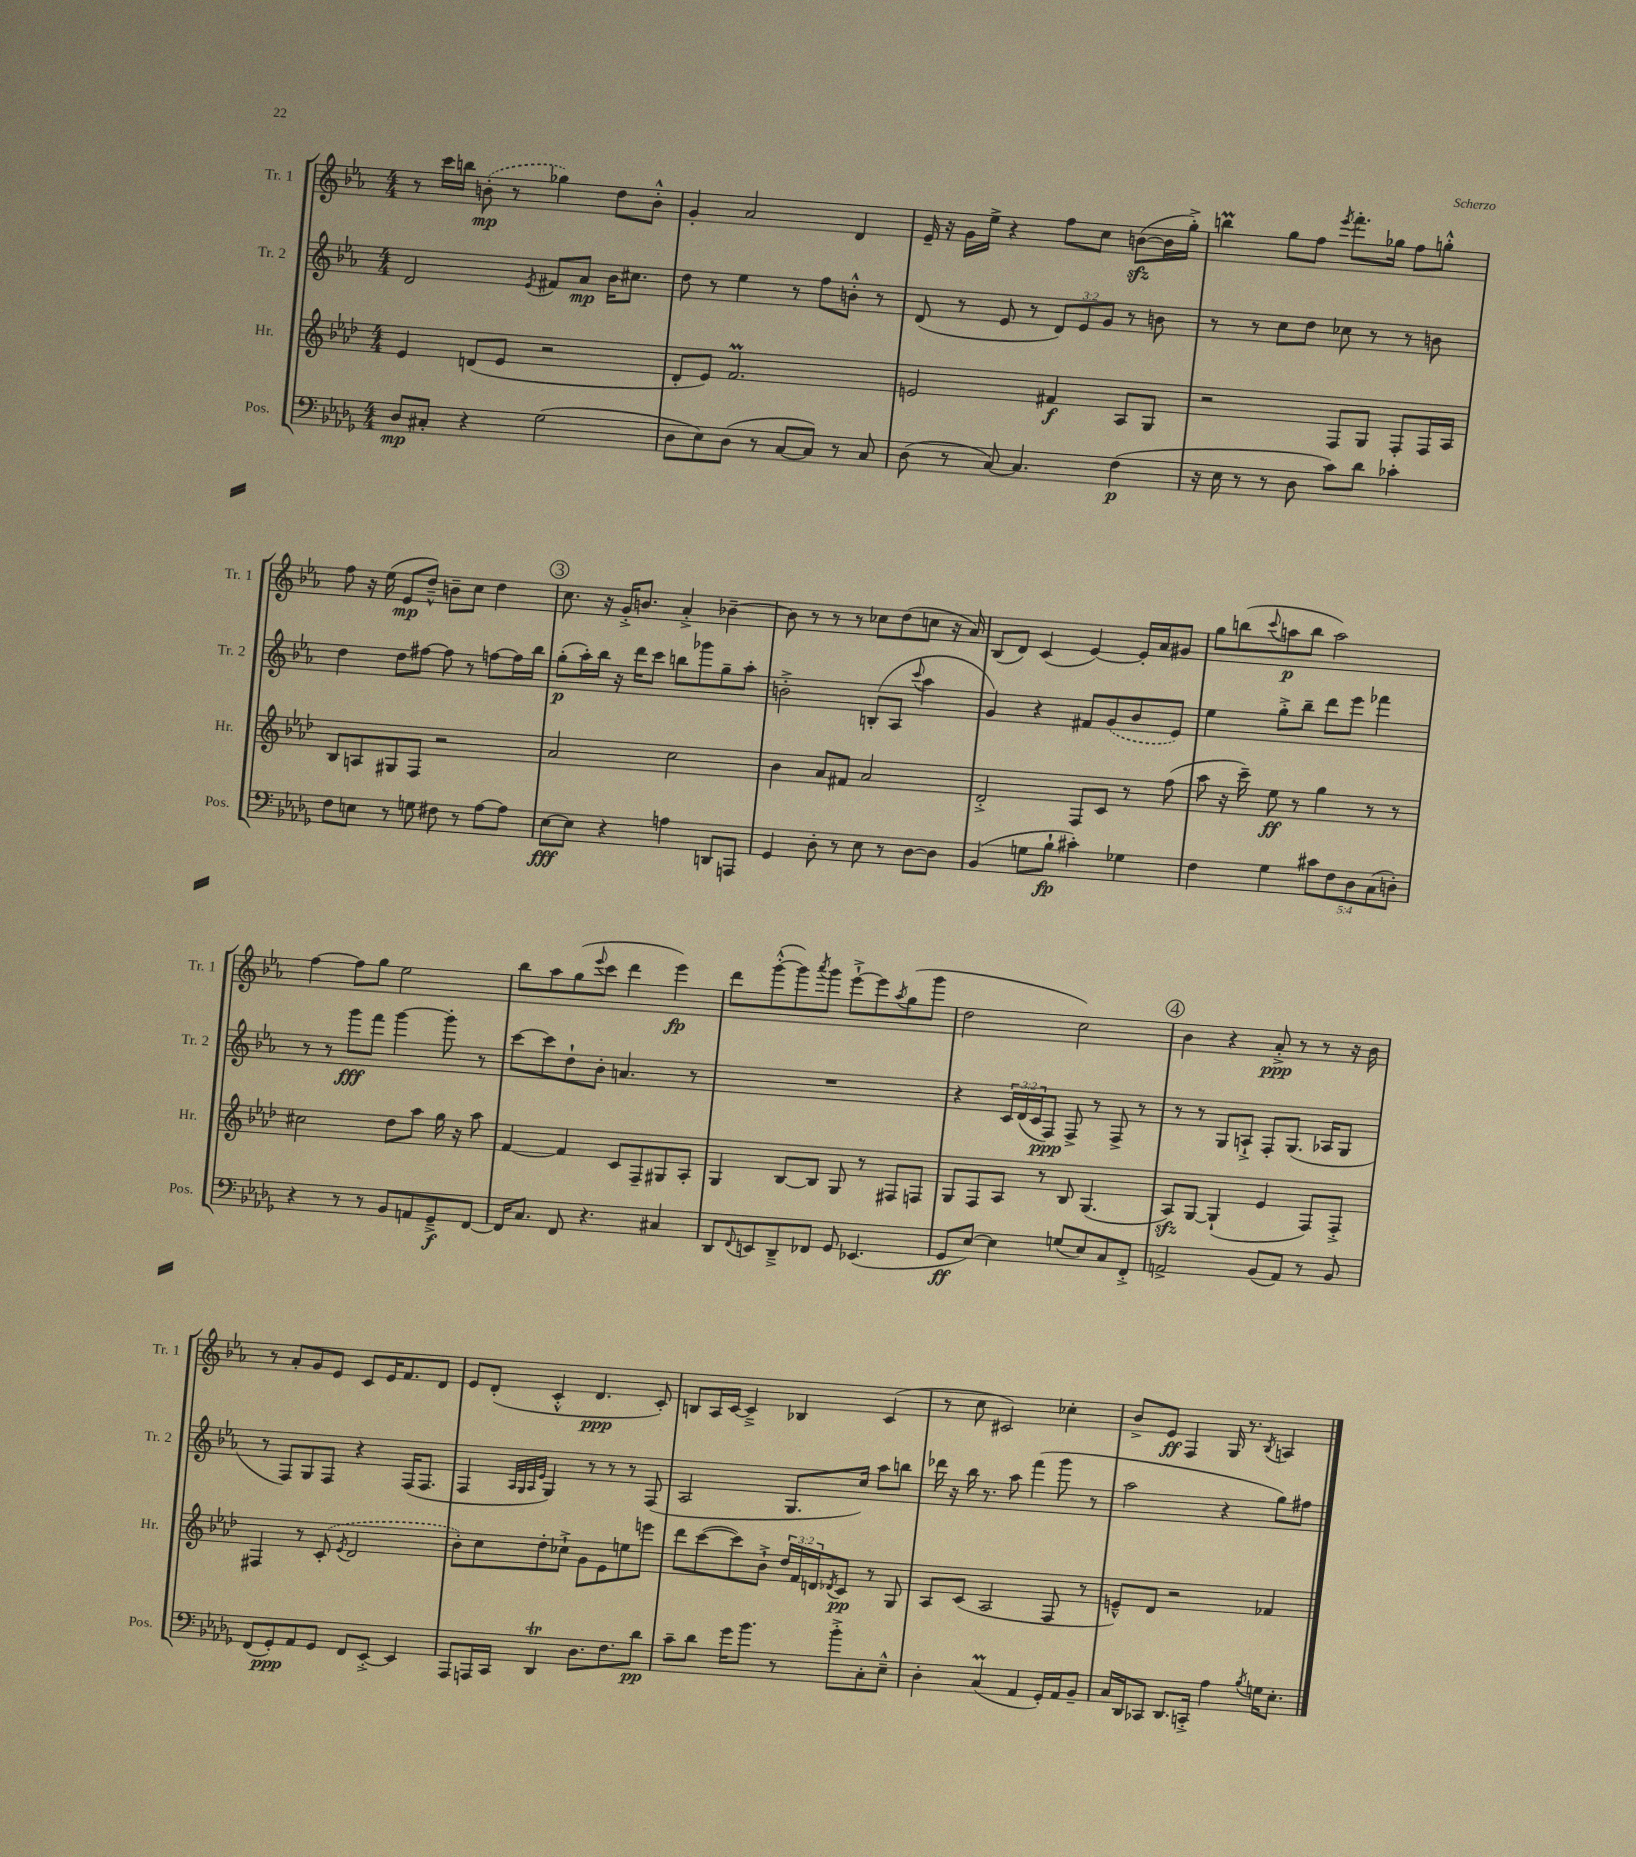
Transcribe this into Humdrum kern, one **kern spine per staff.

**kern	**dynam	**kern	**dynam	**kern	**dynam	**kern	**dynam
*part4	*part4	*part3	*part3	*part2	*part2	*part1	*part1
*staff4	*staff4	*staff3	*staff3	*staff2	*staff2	*staff1	*staff1
*I"Pos.	*	*I"Hr.	*	*I"Tr. 2	*	*I"Tr. 1	*
*I'Pos.	*	*I'Hr.	*	*I'Tr. 2	*	*I'Tr. 1	*
*clefF4	*	*clefG2	*	*clefG2	*	*clefG2	*
*k[b-e-a-d-g-]	*	*k[b-e-a-d-]	*	*k[b-e-a-]	*	*k[b-e-a-]	*
*M4/4	*	*M4/4	*	*M4/4	*	*M4/4	*
=66	=66	=66	=66	=66	=66	=66	=66
8D-/L	mp	4e-/	.	2d/	.	8r	.
8C#X'/J	.	.	.	.	.	16ccc\LL	.
.	.	.	.	.	.	16bbn\JJ	.
4r	.	(8dn/L	.	.	.	(8bn'\	mp
.	.	8e-/J	.	.	.	8r	.
.	.	.	.	8qe-/	.	.	.
(2G-\	.	2r	.	8f#X/L	.	4gg-X\)	.
.	.	.	.	8a-/J	mp	.	.
.	.	.	.	16b-\KL	.	8dd\L	.
.	.	.	.	8.cc#X\J	.	.	.
.	.	.	.	.	.	8b'^^\J	.
=67	=67	=67	=67	=67	=67	=67	=67
8D-\L	.	8d-'/L	.	8dd\	.	4g'/	.
8E-\)	.	8e-/J)	.	8r	.	.	.
(8D-\J	.	2.fM/	.	4ee-\	.	2a-/	.
8r	.	.	.	.	.	.	.
[8C/L	.	.	.	8r	.	.	.
8C/J])	.	.	.	8ff\L	.	.	.
8r	.	.	.	8bn'^^\J	.	4d/	.
8C/	.	.	.	8r	.	.	.
=68	=68	=68	=68	=68	=68	=68	=68
(8D-\	.	2en/	.	(8d/	.	16e-~/	.
.	.	.	.	.	.	16r	.
8r	.	.	.	8r	.	16g\LL	.
.	.	.	.	.	.	16ee-^\JJ	.
[8C/)	.	.	.	8e-/	.	4r	.
4.C/]	.	.	.	8r	.	.	.
.	.	4f#X/	f	12d/L)	.	8ff\L	.
.	.	.	.	12e-/	.	.	.
.	.	.	.	.	.	8cc\J	.
.	.	.	.	12g/J	.	.	.
(4F\	p	8A-/L	.	8r	.	([8bnzz\L	.
.	.	8G/J	.	8bn\	.	16b\L]	.
.	.	.	.	.	.	16gg'^\JJ)	.
=69	=69	=69	=69	=69	=69	=69	=69
16r	.	2r	.	8r	.	4bbnm\	.
16E-\	.	.	.	.	.	.	.
8r	.	.	.	8r	.	.	.
8r	.	.	.	8cc\L	.	8gg\L	.
8D-\	.	.	.	8dd\J	.	8ff\J	.
.	.	.	.	.	.	8qeee-/	.
8c\L)	.	8F/L	.	8cc-X\	.	8.fff'\L	.
8d-\J	.	8G/J	.	8r	.	.	.
.	.	.	.	.	.	16gg-X\Jk	.
4c-X'\	.	8F'/L	.	8r	.	8ff\L	.
.	.	16F/L	.	8bn\	.	8ggn'^^\J	.
.	.	16A-/JJ	.	.	.	.	.
!!LO:LB:g=z
=70	=70	=70	=70	=70	=70	=70	=70
8F\L	.	8B-/L	.	4dd\	.	8ff\	.
8En\J	.	8An/	.	.	.	16r	.
.	.	.	.	.	.	(16ee-\	.
8r	.	8G#X/	.	8dd\L	.	8e-/L	mp
8Gn\	.	8F/J	.	[8ff#X\J	.	8dd~^^/J)	.
8F#X\	.	2r	.	8ff#\]	.	8bn~\L	.
8r	.	.	.	8r	.	8cc\J	.
[8A-\L	.	.	.	[8ffn\L	.	4dd\	.
8A-\J]	.	.	.	16ff\L]	.	.	.
.	.	.	.	16bb-\JJ	.	.	.
!!LO:REH:place=s1:t=3
=71	=71	=71	=71	=71	=71	=71	=71
[8E-\L	fff	2a-/	.	(8gg'\L	p	8.cc\	.
8E-\J]	.	.	.	16aa-'\L)	.	.	.
.	.	.	.	16bb-\JJ	.	16r	.
4r	.	.	.	16r	.	16g'^/KL	.
.	.	.	.	16ddd\KL	.	8.bn/J	.
.	.	.	.	8ccc\J	.	.	.
4An\	.	2cc\	.	8bbn\L	.	4a-'^/	.
.	.	.	.	8ggg-X\	.	.	.
8DDn/L	.	.	.	8gg~\	.	[4b-X~\	.
8AAAn/J	.	.	.	8aa-'\J	.	.	.
=72	=72	=72	=72	=72	=72	=72	=72
4GG-/	.	4b-\	.	2bn'^\	.	8b-\]	.
.	.	.	.	.	.	8r	.
8D-'\	.	8a-/L	.	.	.	8r	.
8r	.	8f#X/J	.	.	.	8r	.
8E-\	.	2a-/	.	(8Bn'/L	.	8cc-X\L	.
8r	.	.	.	8A-/J	.	(8dd\	.
.	.	.	.	8qqccc/	.	.	.
[8D-\L	.	.	.	4aa-\	.	8ccn\J	.
8D-\J]	.	.	.	.	.	16r	.
.	.	.	.	.	.	16a-/)	.
=73	=73	=73	=73	=73	=73	=73	=73
(4BB-/	.	2d-'^/	.	4g/)	.	(8B-/L	.
.	.	.	.	.	.	8d/J)	.
8Gn\L	.	.	.	4r	.	(4c/	.
8B-`\J	fp	.	.	.	.	.	.
4c#X'\)	.	8F/L	.	8f#X/L	.	[4e-/)	.
.	.	8c/J	.	(8g/	.	.	.
4G-X\	.	8r	.	8b-/	.	16e-'/LL]	.
.	.	.	.	.	.	16a-/J	.
.	.	(8ff\	.	8e-/J)	.	8g#X/J	.
=74	=74	=74	=74	=74	=74	=74	=74
4F\	.	8aa-\	.	4ee-\	.	8gg\L	.
.	.	16r	.	.	.	(8bbn\	.
.	.	16ccc~\)	.	.	.	.	.
.	.	.	.	.	.	8qqccc/	.
4G-\	.	8ee-\	ff	8gg'^\L	.	8aan\	p
.	.	8r	.	8bb-~\J	.	8bb\J	.
10c#X\L	.	4gg\	.	8ddd\L	.	2aa\)	.
10F\	.	.	.	.	.	.	.
.	.	.	.	8eee-\J	.	.	.
10D-\	.	.	.	.	.	.	.
.	.	8r	.	4fff-X\	.	.	.
(10C\	.	.	.	.	.	.	.
.	.	8r	.	.	.	.	.
10Dn'\J)	.	.	.	.	.	.	.
!!LO:LB:g=z
=75	=75	=75	=75	=75	=75	=75	=75
4r	.	2cc#X\	.	8r	.	[4ff\	.
.	.	.	.	8r	.	.	.
8r	.	.	.	8ggg\L	fff	8ff\L]	.
8r	.	.	.	8fff\J	.	8gg\J	.
8BB-/L	.	8dd-\L	.	[4ggg\	.	2ee-\	.
8AAn/	.	8aa-\J	.	.	.	.	.
8GG-~^/	f	16gg\	.	8ggg'\]	.	.	.
.	.	16r	.	.	.	.	.
[8FF/J	.	8aa-\	.	8r	.	.	.
=76	=76	=76	=76	=76	=76	=76	=76
16FF/KL]	.	[4f/	.	[8ccc\L	.	8bb-\L	.
8.C/J	.	.	.	.	.	.	.
.	.	.	.	8ccc\]	.	8aa-\	.
8FF/	.	4f/]	.	8dd`\	.	(8gg\	.
.	.	.	.	.	.	8qqeee-/	.
4.r	.	.	.	8b-'\J	.	8ccc\J	.
.	.	8c/L	.	4.an/	.	4ddd\	.
.	.	8F~/	.	.	.	.	.
4C#X/	.	8G#X/	.	.	.	4eee-\)	fp
.	.	8A-'/J	.	8r	.	.	.
=77	=77	=77	=77	=77	=77	=77	=77
8DD-/L	.	4G/	.	1r	.	8ddd\L	.
8qqFF/	.	.	.	.	.	.	.
8EEn/	.	.	.	.	.	([8ggg'^^\	.
8DD-~^/	.	[8B-/L	.	.	.	8ggg\])	.
.	.	.	.	.	.	8qaaa-/	.
8FF-X/J	.	8B-/J]	.	.	.	8ggg\J	.
8GG-/	.	8G/	.	.	.	[8eee-`^\L	.
(4.EE-X/	.	8r	.	.	.	8eee-\]	.
.	.	.	.	.	.	8qaa-/	.
.	.	8F#X/L	.	.	.	(8gg\	.
.	.	8Fn/J	.	.	.	8ggg\J	.
=78	=78	=78	=78	=78	=78	=78	=78
8GG-/L	ff	8G/L	.	4r	.	2dd\	.
[8E-/J)	.	8F/	.	.	.	.	.
4E-\]	.	8A-/J	.	24c/LL	.	.	.
.	.	.	.	(24d/	.	.	.
.	.	.	.	24c/J	.	.	.
.	.	8r	.	8F/J)	ppp	.	.
(8Gn/L	.	8B-/	.	8F^/	.	2cc\)	.
8E-/)	.	(4.G/	.	8r	.	.	.
8C/	.	.	.	8F^/	.	.	.
8FF'^/J	.	.	.	8r	.	.	.
!!LO:REH:place=s1:t=4
=79	=79	=79	=79	=79	=79	=79	=79
2AAn^/	.	8A-zz/L)	.	8r	.	4b-\	.
.	.	[8G/J	.	8r	.	.	.
.	.	(4G`/]	.	8G/L	.	4r	.
.	.	.	.	8An`^/J	.	.	.
(8BB-/L	.	4e-/	.	8F'/L	.	8a-'^/	ppp
8AA/J)	.	.	.	(8.G/J	.	8r	.
8r	.	8F/L)	.	.	.	8r	.
.	.	.	.	16A-X/KL	.	.	.
8BB-/	.	8F'^/J	.	8G/J	.	16r	.
.	.	.	.	.	.	16b-\	.
!!LO:LB:g=z
=80	=80	=80	=80	=80	=80	=80	=80
(8FF/L	.	4F#X/	.	8r	.	8r	.
8GG-'/)	ppp	.	.	8F/L)	.	8a-'/L	.
8AA-/	.	8r	.	8G/	.	8g/	.
8GG-/J	.	(8c'/	.	8F/J	.	8e-/J	.
.	.	8qe-/	.	.	.	.	.
8FF/L	.	2d-/	.	4r	.	8c/L	.
[8EE-'^/J	.	.	.	.	.	16e-/K	.
.	.	.	.	.	.	8.f/	.
4EE-/]	.	.	.	(16F/KL	.	.	.
.	.	.	.	8.F/J	.	.	.
.	.	.	.	.	.	8d/J	.
=81	=81	=81	=81	=81	=81	=81	=81
8AAA-/L	.	8b-'\L)	.	4F/	.	8e-/L	.
16AAAn/L	.	8cc\	.	.	.	(8d'/J	.
16CC/JJ	.	.	.	.	.	.	.
.	.	.	.	32qqA-/LLL	.	.	.
.	.	.	.	32qqG/	.	.	.
.	.	.	.	32qqA-/	.	.	.
.	.	.	.	32qqe-/JJJ	.	.	.
4DD-T/	.	8dd-'\	.	4G/)	.	4c'^^/	.
.	.	8cc-X`^\J	.	.	.	.	.
8.D-\L	.	8g\L	.	8r	.	4.d/	ppp
.	.	8e-\	.	8r	.	.	.
8.F\	.	.	.	.	.	.	.
.	.	8een\	.	8r	.	.	.
8d-\J	pp	8eeen\J	.	(8F/	.	8c'/)	.
=82	=82	=82	=82	=82	=82	=82	=82
8c~\L	.	8ddd-\L	.	2A-/	.	8Bn/L	.
8d-\J	.	([8ccc\	.	.	.	16A-/L	.
.	.	.	.	.	.	[16c/JJ	.
16g-\KL	.	8ccc\])	.	.	.	4c~^/]	.
8.b-\J	.	.	.	.	.	.	.
.	.	8b-`^\J	.	.	.	.	.
8r	.	24dd-/LL	.	8.G/L	.	4B-X/	.
.	.	24f/	.	.	.	.	.
.	.	24dn/J	.	.	.	.	.
.	.	8qd-X/	.	.	.	.	.
8b-'^\L	.	8c/J	pp	.	.	.	.
.	.	.	.	16cc/Jk)	.	.	.
8C'\	.	8r	.	8aa-\L	.	(4c/	.
8E-~^^\J	.	8G/	.	8bbn\J	.	.	.
=83	=83	=83	=83	=83	=83	=83	=83
4D-'\	.	8A-/L	.	16ddd-X\	.	8r	.
.	.	.	.	16r	.	.	.
.	.	(8c/J	.	16bb-\	.	8cc\	.
.	.	.	.	8.r	.	.	.
(4Cm/	.	2A-/	.	.	.	2c#X/)	.
.	.	.	.	8aa-\	.	.	.
4AA-/	.	.	.	(4fff\	.	.	.
16GG-'/LL)	.	8F/	.	8ggg\	.	4cc-X'\	.
16AA-/J	.	.	.	.	.	.	.
8BB-~/J	.	8r	.	8r	.	.	.
=84	=84	=84	=84	=84	=84	=84	=84
16C/LL	.	8en~^^/L)	.	2aa-\	.	8b-^/L	.
16DD-/J	.	.	.	.	.	.	.
8CC-X/J	.	8d-/J	.	.	.	8e-/J	ff
8.DD-/L	.	2r	.	.	.	4F/	.
16CCn'^/Jk	.	.	.	.	.	.	.
4A-\	.	.	.	4r	.	16G/	.
.	.	.	.	.	.	8.r	.
8qB-/	.	.	.	.	.	8qB-/	.
16Gn\KL	.	4f-X/	.	8gg\L)	.	4An/	.
8.E-'\J	.	.	.	.	.	.	.
.	.	.	.	8ff#X\J	.	.	.
==	==	==	==	==	==	==	==
*-	*-	*-	*-	*-	*-	*-	*-
